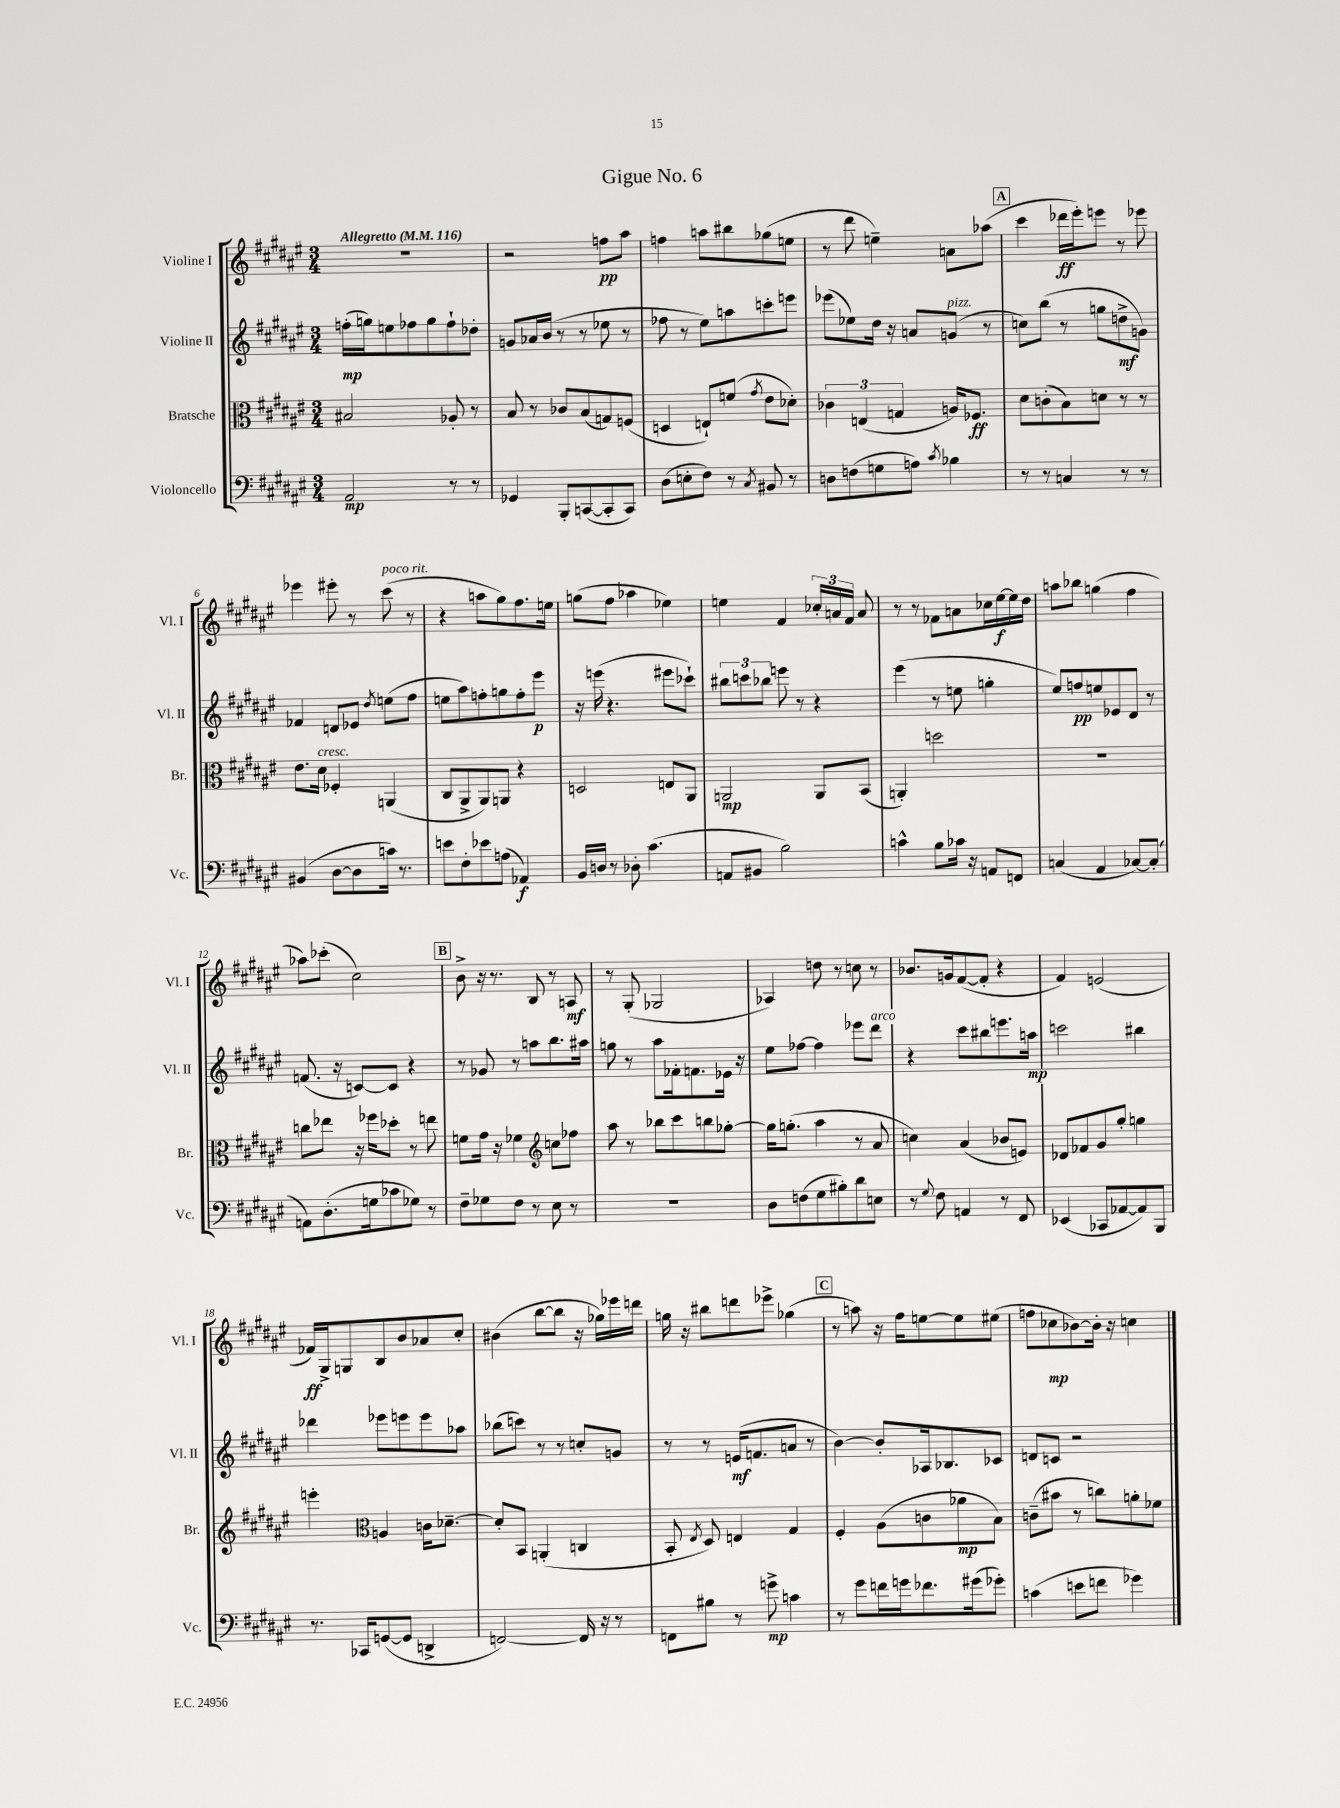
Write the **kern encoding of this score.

**kern	**kern	**kern	**kern
*staff4	*staff3	*staff2	*staff1
*clefF4	*clefC3	*clefG2	*clefG2
*k[f#c#g#d#a#e#]	*k[f#c#g#d#a#e#]	*k[f#c#g#d#a#e#]	*k[f#c#g#d#a#e#]
*M3/4	*M3/4	*M3/4	*M3/4
*MM116	*MM116	*MM116	*MM116
2AA#	2B#	(16ff'	2.r
.	.	16gg)	.
.	.	8ee	.
.	.	8ff-	.
.	.	8gg	.
8r	8A-'	8ff-`	.
8r	8r	8dd-'	.
=	=	=	=
4GG-	8B	8g	2r
.	8r	16a-	.
.	.	(16b	.
8BBB'	8c-	8r	.
([8CC	(8B	8r	.
8CC']	8G)	8ee-	8ff
8CC)	(8F	8r	8aa#
=	=	=	=
(8D#	4D	8ff-	4ff
8E'	.	8r	.
8F#)	8E`)	8ee#)	8aa
8r	(8f	8aa	8bb#
8qC#	8qg#	.	.
8BB#	8e#	8ccc'	(8gg-
8r	8d-')	8eee	8ee
=	=	=	=
8D	6c-	(8eee-	8r
(8F	.	8ee-)	8ddd#
.	(6E	.	.
8G	.	16dd#	4ee~)
.	.	16r	.
.	6G	.	.
8A)	.	8a	.
8qc#	.	.	.
4B-	16A)	(8g	8a
.	8.F-	.	.
.	.	8r	(8aa-
=	=	=	=
8r	8d#	8cc)	4ccc#
8r	(8c'	(8bb	.
4C	8B)	8r	16ddd-
.	.	.	16eee#')
.	8d	8gg	8eee
8r	8r	8dd^	8r
8r	8r	8g)	8eee-
=	=	=	=
(4BB#	8.e#	4f-	4eee-
.	16d#	.	.
[8D#	4F-'	8d	8eee#'
8D#]	.	8e-	8r
.	.	8qdd#	.
16c)	(4AA	(8ee	(8ccc#
8.r	.	.	.
.	.	8ff#	8r
=	=	=	=
8e	8C#	8ee	4r
8F#'	8AA#^	8aa#)	.
8e-	8AA#)	8ff'	8aa
(8A	8AA	8gg	8gg#)
4AA-)	4r	8ff'	8.ff#
.	.	8eee#	.
.	.	.	16ee
=	=	=	=
16BB	2D	16r	(8gg
16D	.	(16eee	.
8r	.	4.r	8ff#
8D-'	.	.	4aa-
(4.c#	.	.	.
.	8E	8eee#	4ee-)
.	8AA#	8ccc-`)	.
=	=	=	=
8AA	2AA	12bb#	4ee
.	.	12ccc	.
8BB#	.	.	.
.	.	12bb-	.
2B)	.	8eee	4f#
.	.	8r	.
.	8AA	4r	24cc-'
.	.	.	24a
.	.	.	24f#
.	(8BB	.	8a
=	=	=	=
4c^^	4AA')	(4eee#	8r
.	.	.	8r
8B	2dd	8r	8f-
16c-	.	8ee	8a
16r	.	.	.
8AA	.	4gg'	16cc-
.	.	.	[16ee#
8FF	.	.	16ee#]
.	.	.	16dd#
=	=	=	=
(4C	2.r	8ee#)	8aa
.	.	8ff	8bb-
4AA#	.	8ee	(4gg
.	.	8e-	.
[8C-)	.	8d#	4ff#
(8C-']	.	8r	.
=	=	=	=
8AA)	8cc	(8.f	8aa-)
(8.D#'	8ee-	.	(8ccc-'
.	.	16r	.
.	16r	[8c)	2cc#)
16G	16ff-	.	.
8c-	8dd-'	8c]	.
8G-)	8r	4r	.
8r	8ee	.	.
=	=	=	=
8F#~	8f	8r	8b^
8G-	16g#	8g-	16r
.	16r	.	8.r
8F#	4f-	8r	.
8r	.	8aa	8B
*	*clefG2	*	*
8E#	8cc	8.bb	8r
8r	8ff-	.	8A
.	.	16aa#	.
=	=	=	=
2.r	8aa#	8gg	8r
.	8r	8r	(8G#'
.	8bb-	8aa#	2G-
.	8ccc#	16f-'	.
.	.	8.f	.
.	8bb	.	.
.	[8gg-'	16e-	.
.	.	16r	.
=	=	=	=
8D#	16gg-]	8ee#	4A-)
.	(8.gg'	.	.
(8F	.	[8ff-	.
8G#	4aa#	4ff-]	8dd
8B#')	.	.	8r
8d#	8r	8eee-	8cc
8E	8a#	8ddd#	8r
=	=	=	=
8r	4cc)	4r	8.b-
8qqG#	.	.	.
8F#	.	.	.
.	.	.	16g
4AA	(4a#	8ccc#	([8f#
.	.	8bb#	8f#']
8r	8b-	8.eee	4r
8FF#	8e)	.	.
.	.	16aa	.
=	=	=	=
(4EE-	8d-	2ccc	4f#)
.	8f-	.	.
8CC-	8g#	.	(2e
[8AA-	8gg#'	.	.
8AA-])	4gg	4bb#	.
8BBB	.	.	.
=	=	=	=
8.r	4eee'	4ddd-	16f-)
.	.	.	16G#^
.	.	.	8G
16CC-	.	.	.
*	*clefC3	*	*
([8GG	4A	8eee-	8B
8GG]	.	8eee	8b
4DD^	16c	8eee	8a-
.	[8.d-~	.	.
.	.	8aa-	8cc#'
=	=	=	=
[2FF)	8d-']	(8bb-	(4b#
.	8BB	8ccc)	.
.	(4AA'	8r	[8bb
.	.	8r	8bb]
16FF]	4C	8cc'	16r
16r	.	.	16gg-)
8r	.	8g	16eee-
.	.	.	16ddd
=	=	=	=
8FF	8BB'	8r	16gg
.	.	.	16r
.	8qE#	.	.
8B#	8D#)	8r	8bb#
8r	4E	(16e	8ddd
.	.	8.f	.
8g^	.	.	8eee-^
4c	4G#	8a	(4gg-
.	.	8r	.
=	=	=	=
8r	4F#'	[4b)	8r
8g#	.	.	8aa)
16f	(8A#	8b']	16r
16g	.	.	16ff#
8.f-	8c	16A-	[8ee
.	.	8.B-	.
.	8a-	.	8ee]
(16g#	.	.	.
8g-')	8B)	8c-	(8ee#
=	=	=	=
(4c	(8c~	8d	8ff
.	8b#	8c	8cc-
8e	8r	2r	[8b-)
8f	8cc)	.	16b-']
.	.	.	16r
4g-)	8a'	.	4cc
.	8f-	.	.
==	==	==	==
*-	*-	*-	*-
